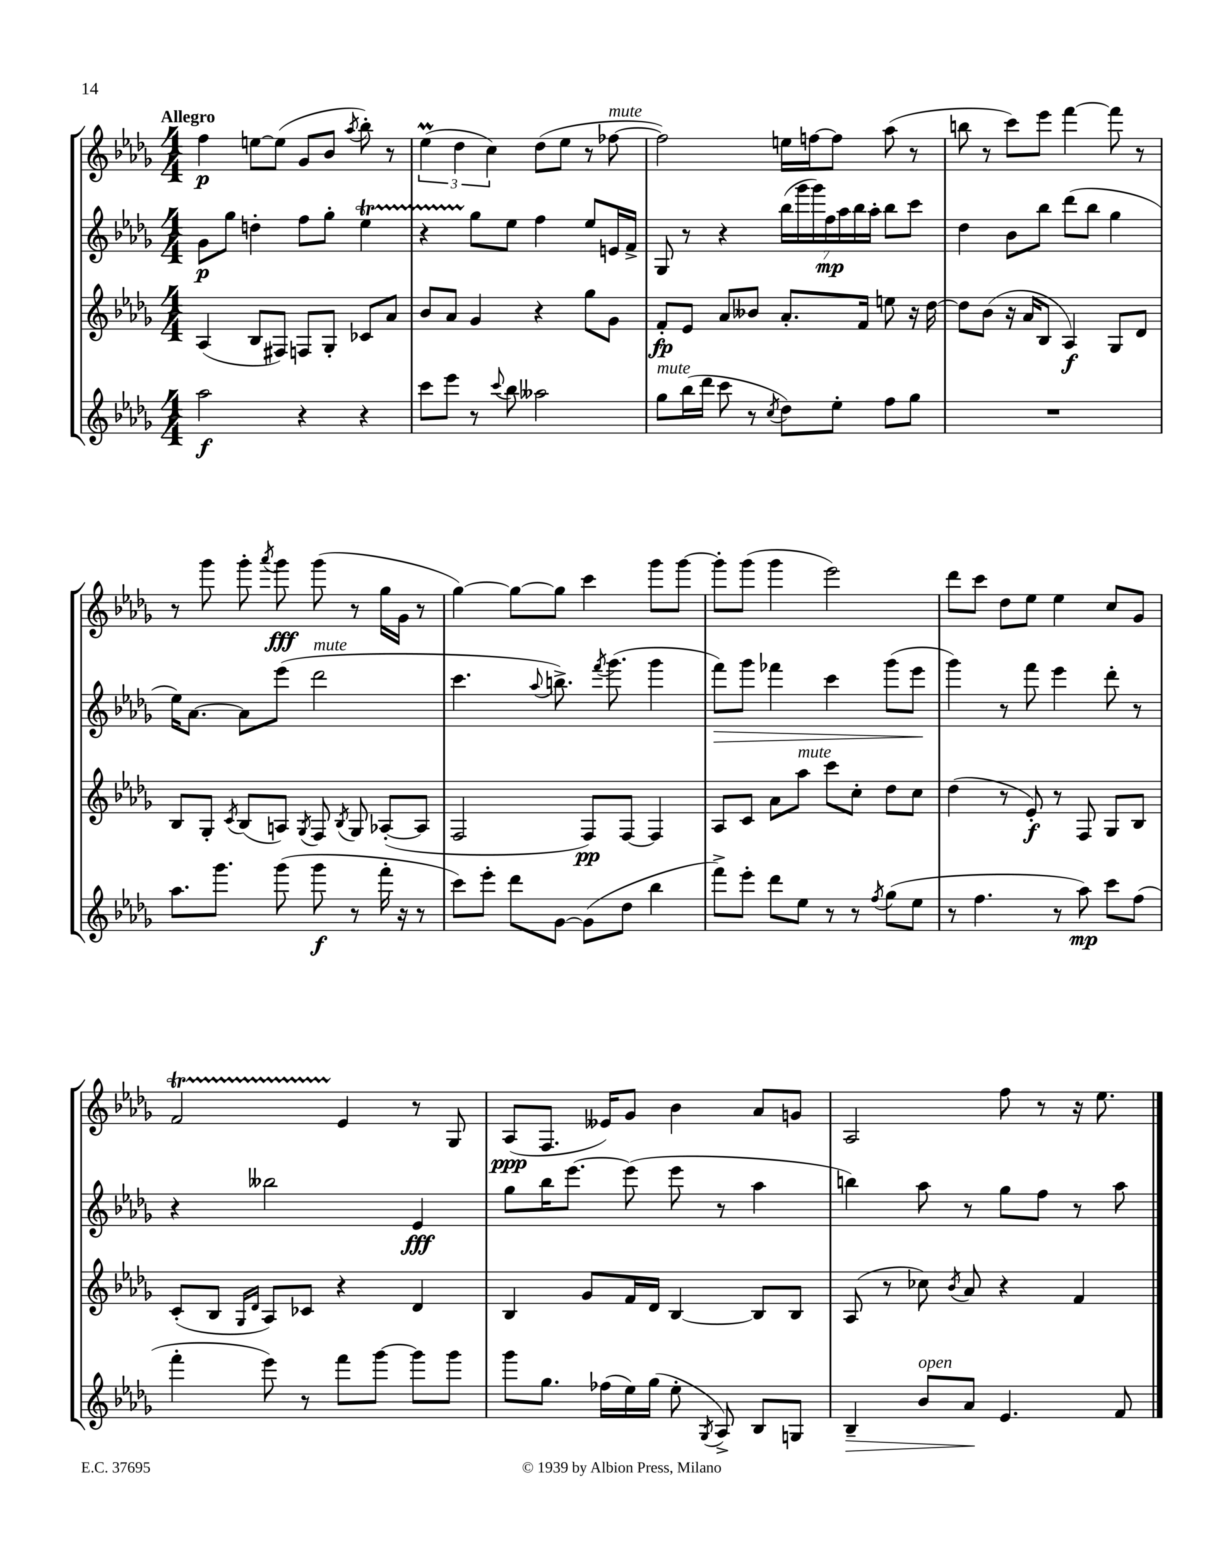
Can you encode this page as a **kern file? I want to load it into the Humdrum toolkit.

**kern	**kern	**kern	**kern
*staff4	*staff3	*staff2	*staff1
*clefG2	*clefG2	*clefG2	*clefG2
*k[b-e-a-d-g-]	*k[b-e-a-d-g-]	*k[b-e-a-d-g-]	*k[b-e-a-d-g-]
*M4/4	*M4/4	*M4/4	*M4/4
2aa-\	(4A-/	8g-\L	4ff\
.	.	8gg-\J	.
.	8B-/L	4dd'\	[8ee\L
.	8F#/J)	.	(8ee\]J
4r	8F/L	8ff\L	8g-/L
.	8G-'/J	8gg-'\J	8b-/J
.	.	.	8qaa-/
4r	8c-/L	4ee-\	8bb-'\)
.	8a-/J	.	8r
=	=	=	=
8ccc\L	8b-/L	4r	(6ee-\
8eee-\J	8a-/J	.	.
.	.	.	6dd-\
8r	4g-/	8gg-\L	.
.	.	.	6cc\)
8qqccc/	.	.	.
8bb-\	.	8ee-\J	.
2aa--\	4r	4ff\	(8dd-\L
.	.	.	8ee-\J
.	8gg-\L	8ee-/L	8r
.	8g-\J	16e/L	[8ff-\
.	.	16f^/JJ	.
=	=	=	=
8gg-\L	8f'/L	8G-/	2ff-\])
(16bb-\L	8e-/J	8r	.
16ddd-\JJ	.	.	.
8ccc\	8a-/L	4r	.
8r	8b--/J	.	.
8qcc/	.	.	.
8dd-\L)	8.a-'/L	(28bb-\LL	16ee\LL
.	.	28ggg-\	.
.	.	.	[16ff\J
.	.	28ggg-\)	.
.	.	28ff\	.
8ee-'\J	.	.	8ff\]J
.	.	28aa-\	.
.	.	28bb-\	.
.	16f/Jk	.	.
.	.	28aa-'\JJ	.
8ff\L	8ee\	8bb-\L	(8aa-\
8gg-\J	16r	8ccc\J	8r
.	[16dd-\	.	.
=	=	=	=
1r	8dd-\]L	4dd-\	8bb\
.	(8b-\J	.	8r
.	16r	8b-\L	8ccc\L)
.	16a-/LK	.	.
.	8B-/J	8bb-\J	8eee-\J
.	4A-/)	(8ddd-\L	[4fff\
.	.	8bb-\J	.
.	8G-/L	4gg-\	8fff\]
.	8d-/J	.	8r
=	=	=	=
8.aa-\L	8B-/L	16ee-\LK)	8r
.	.	[8.a-\J	.
.	8G-'/J	.	8ggg-\
8.ggg-\J	.	.	.
.	8qc/	.	.
.	(8B-/L	8a-\]L	8ggg-'\
.	.	.	8qaaa-/
(8ggg-\	8A/J)	(8eee-\J	8ggg-\
.	8qG-/	.	.
8ggg-\	8F/	2ddd-\	(8ggg-\
.	8qB-/	.	.
8r	8G-/	.	8r
16fff'\	([8A-'/L	.	16gg-\LL
16r	.	.	16g-\JJ
8r	8A-/]J	.	8r
=	=	=	=
8ccc\L)	2F/	4.ccc\	[4gg-\)
8eee-'\J	.	.	.
8ddd-\L	.	.	8gg-\_L
.	.	8qqaa-/	.
[8g-\J	.	8.bb^\)	8gg-\]J
(8g-\]L	8F/L)	.	4ccc\
.	.	8qfff/	.
.	.	(8.ggg-\	.
8dd-\J	[8F/J	.	.
4bb-\	4F/]	4ggg-\	8ggg-\L
.	.	.	[8ggg-\J
=	=	=	=
8fff^\L)	8A-/L	8fff\L)	8ggg-'\]L
8eee-'\J	8c/J	8ggg-\J	(8ggg-\J
8ddd-\L	8a-\L	4fff-\	4ggg-\
8ee-\J	8aa-\J	.	.
8r	8ccc\L	4ccc\	2eee-\)
8r	8cc'\J	.	.
8qff/	.	.	.
(8gg-\L	8dd-\L	(8ggg-\L	.
8ee-\J	8cc\J	8eee-\J	.
=	=	=	=
8r	(4dd-\	4ggg-\)	8ddd-\L
4.ff\	.	.	8ccc\J
.	8r	8r	8dd-\L
.	8e-'/)	8fff\	8ee-\J
8r	8r	4eee-\	4ee-\
8aa-\)	8F/	.	.
8ccc\L	8G-/L	8ddd-'\	8cc/L
(8ff\J	8B-/J	8r	8g-/J
=	=	=	=
4fff'\	(8c'/L	4r	2f/
.	8B-/J	.	.
.	16qqG-/LL	.	.
.	16qqd-/JJ	.	.
8eee-\)	8A-/L)	2bb--\	.
8r	8c-/J	.	.
8fff\L	4r	.	4e-/
[8ggg-\J	.	.	.
8ggg-\]L	4d-/	4e-/	8r
8ggg-\J	.	.	8G-/
=	=	=	=
8ggg-\L	4B-/	8gg-\L	(8A-/L
8.gg-\J	.	16bb-\K	8.F/J
.	.	[8.eee-\J	.
.	8g-/L	.	.
(16ff-\LL	.	.	16e--/LK)
16ee-\)	16f/L	(8eee-\]	8g-/J
(16gg-\JJ	16d-/JJ	.	.
8ee-'\	[4B-/	8eee-\	4b-\
8qG-/	.	.	.
8A-^/)	.	8r	.
8B-/L	8B-/]L	4aa-\	8a-/L
8G/J	8B-/J	.	8g/J
=	=	=	=
4B-~/	(8A-/	4bb\)	2A-/
.	8r	.	.
8b-/L	8cc-\)	8aa-\	.
.	8qb-/	.	.
8a-/J	8a-/	8r	.
4.e-/	4r	8gg-\L	8ff\
.	.	8ff\J	8r
.	4f/	8r	16r
.	.	.	8.ee-\
8f/	.	8aa-\	.
==	==	==	==
*-	*-	*-	*-
